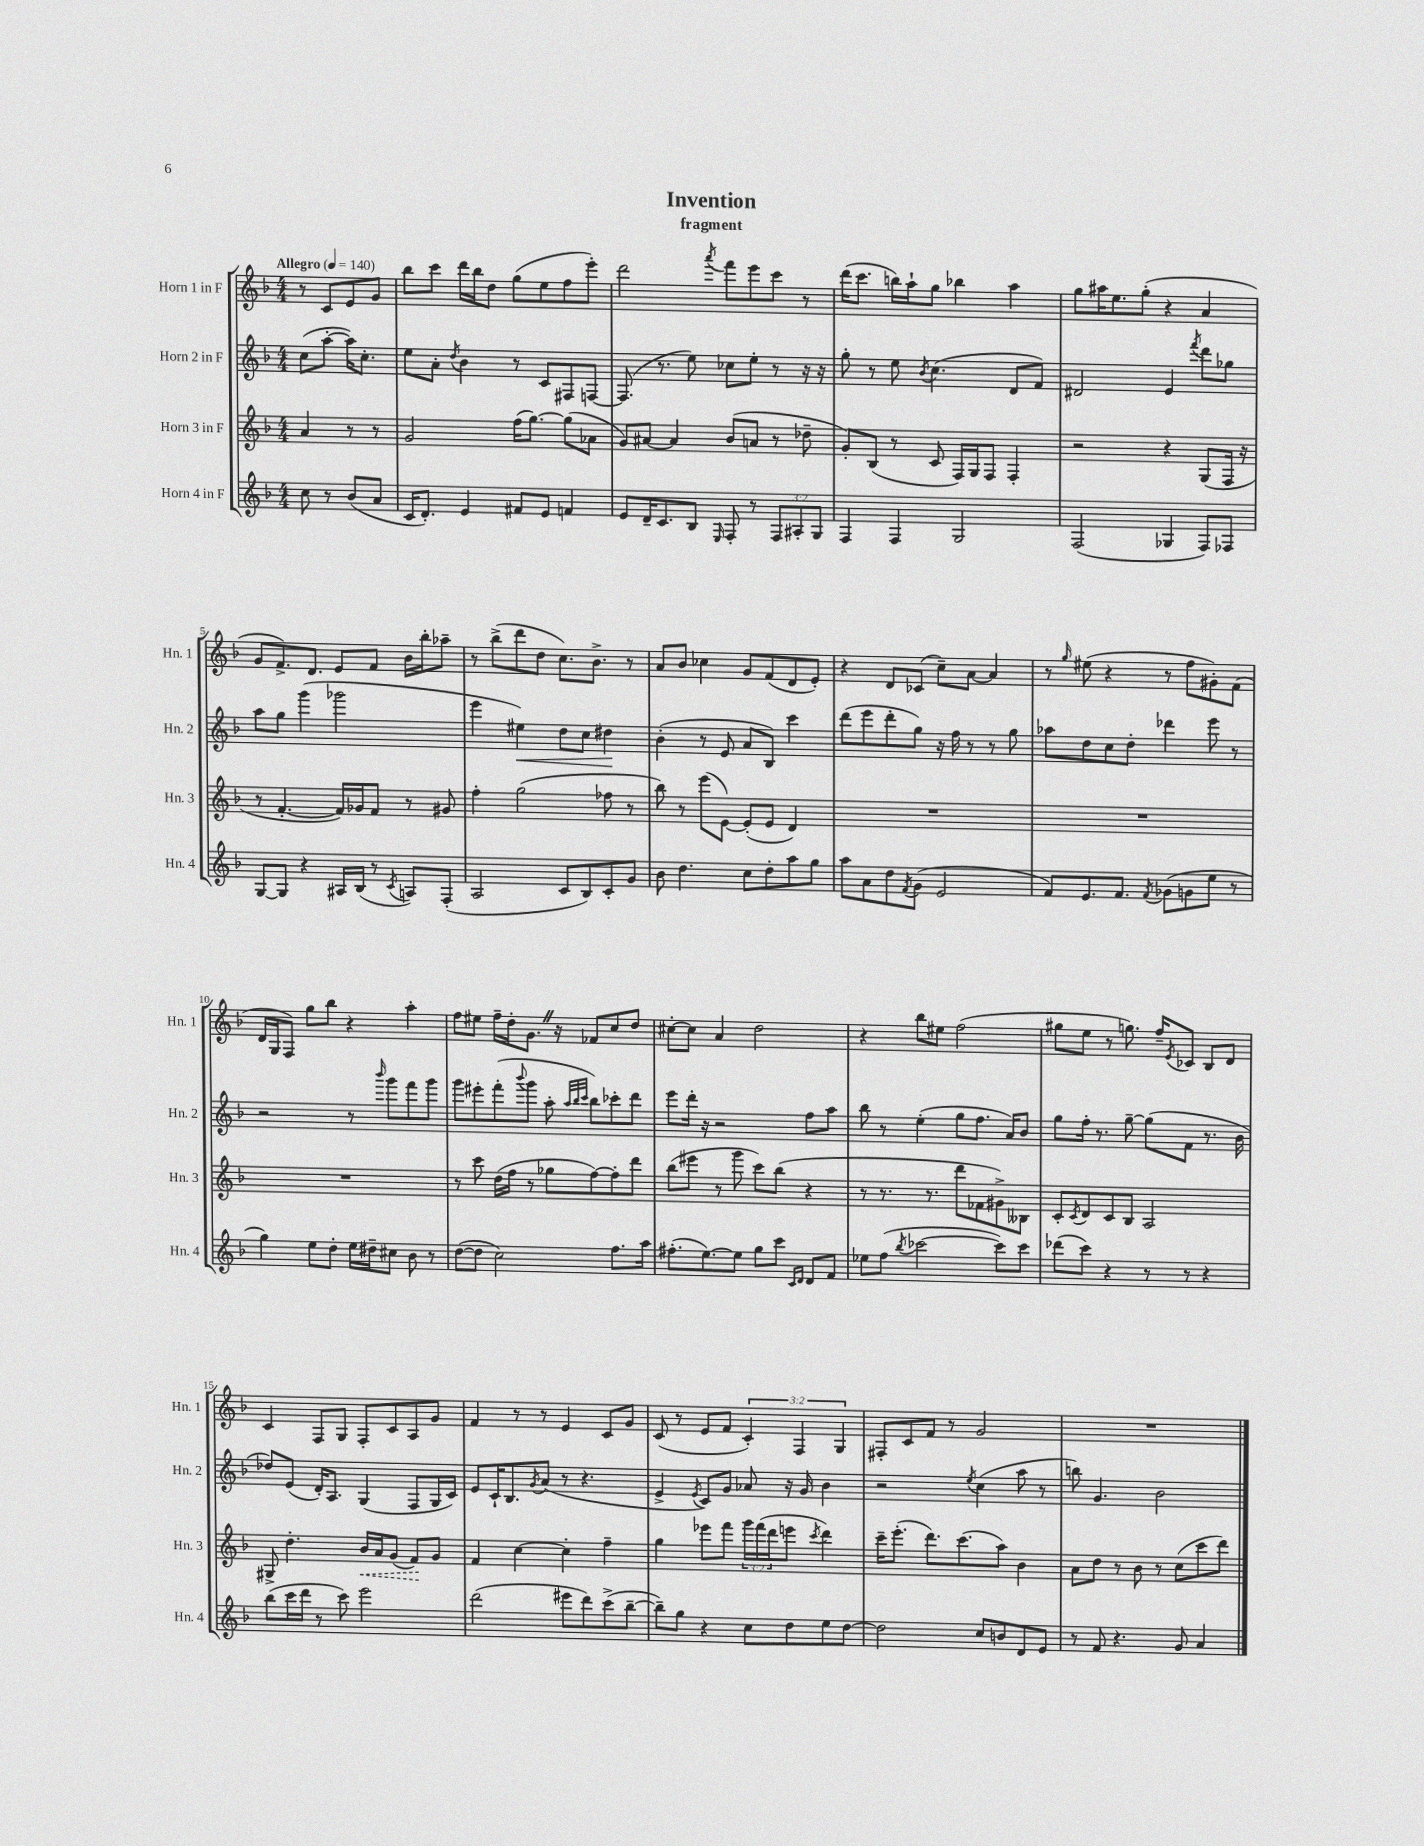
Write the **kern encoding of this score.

**kern	**kern	**dynam	**kern	**dynam	**kern
*part4	*part3	*part3	*part2	*part2	*part1
*staff4	*staff3	*staff3	*staff2	*staff2	*staff1
*I"Horn 4 in F	*I"Horn 3 in F	*	*I"Horn 2 in F	*	*I"Horn 1 in F
*I'Hn. 4	*I'Hn. 3	*	*I'Hn. 2	*	*I'Hn. 1
*clefG2	*clefG2	*	*clefG2	*	*clefG2
*k[b-]	*k[b-]	*	*k[b-]	*	*k[b-]
*M4/4	*M4/4	*	*M4/4	*	*M4/4
*MM140	*MM140	*	*MM140	*	*MM140
=	=	=	=	=	=
!	!	!	!	!	!LO:TX:a:B:t=Allegro
8cc\	4a/	.	(8cc\L	.	8r
8r	.	.	[8aa'\J	.	8c/L
(8b-/L	8r	.	16aa\KL])	.	8e/
.	.	.	8.cc'\J	.	.
8a/J	8r	.	.	.	8g/J
=1	=1	=1	=1	=1	=1
16c/KL	2g/	.	8ee\L	.	8bb-\L
8.d'/J)	.	.	.	.	.
.	.	.	8a'\J	.	8ccc\J
.	.	.	8qdd/	.	.
4e/	.	.	4b-\	.	16ddd\LL
.	.	.	.	.	16bb-\J
.	.	.	.	.	8dd\J
8f#X/L	(16ff\KL	.	8r	.	(8gg\L
.	[8.gg\J)	.	.	.	.
8e/J	.	.	8c/L	.	8ee\
4fn/	(8gg\L]	.	8F#X/	.	8ff\
.	8a-X\J	.	[8Fn/J	.	8eee'\J)
=2	=2	=2	=2	=2	=2
8e/L	8g/L)	.	(8.F/]	.	2ddd\
16d~/K	[8a#X/J	.	.	.	.
8.c/	.	.	8.r	.	.
.	4a#/]	.	.	.	.
8B-/J	.	.	8ee\)	.	.
16qqE/	.	.	.	.	8qaaa/
8F'/	(8b-/L	.	8cc-X\L	.	8fff\L
8r	8an/J	.	8ee'\J	.	8eee\
12F/L	8r	.	8r	.	8ccc\J
12A#X'/	.	.	.	.	.
.	8dd-X~\	.	16r	.	8r
12G/J	.	.	.	.	.
.	.	.	16r	.	.
=3	=3	=3	=3	=3	=3
4F/	8g'/L)	.	8gg'\	.	(16ddd\KL
.	.	.	.	.	8.ccc\J
.	(8B-/J	.	8r	.	.
4F/	8r	.	8ee\	.	16bbn\LL)
.	.	.	.	.	16aa`\J
.	.	.	8qb-/	.	.
.	8c/	.	(4.cc\	.	8gg\J
2G/	16F/LL)	.	.	.	4bb-X\
.	16G/J	.	.	.	.
.	8F/J	.	.	.	.
.	4F'/	.	8d/L	.	4aa\
.	.	.	8f/J)	.	.
=4	=4	=4	=4	=4	=4
(2F/	2r	.	2d#X/	.	8gg\L
.	.	.	.	.	16aa#X\K
.	.	.	.	.	8.ee\
.	.	.	.	.	(8gg'\J
4G-X/	4r	.	4e/	.	4r
.	.	.	8qfff/	.	.
8F/L)	(8G/L	.	8ddd\L	.	4a/
8F-X/J	16F/Jk	.	8gg-X\J	.	.
.	16r	.	.	.	.
!!LO:LB:g=z
=5	=5	=5	=5	=5	=5
[8G/L	8r	.	8aa\L	.	8g/L
8G/J]	[4.f'/	.	8gg\J	.	8.f^/)
4r	.	.	(4ggg\	.	.
.	.	.	.	.	8.d/J
16A#X/LL	16f/LL])	.	2ggg-X\	.	8e/L
(16B-/JJ	16g-X/J	.	.	.	.
8r	8f/J	.	.	.	8f/J
8qc/	.	.	.	.	.
8An/L)	8r	.	.	.	16b-\LL
.	.	.	.	.	16bb-'\J
(8F'/J	8g#X/	.	.	.	8aa-X~\J
=6	=6	=6	=6	=6	=6
2A/	4ff'\	.	4eee\	.	8r
.	.	.	.	.	(8bb-^\L
!	!	!	!	!LO:HP:b	!
.	(2gg\	.	4ee#X\)	<	8ddd\
.	.	.	.	.	8dd\J
8c/L	.	.	8dd\L	.	8.cc\L)
8B-/)	.	.	8cc\J	.	.
.	.	.	.	.	8.b-^\J
8c'/	8ff-X\	.	4dd#X\	.	.
8g/J	8r	.	.	.	8r
.	.	.	.	[	.
=7	=7	=7	=7	=7	=7
8b-\	8bb-\)	.	(4b-'\	.	8a/L
4.dd\	8r	.	.	.	8b-/J
.	(8eee\L	.	8r	.	4cc-X\
.	[8e\J)	.	8e/	.	.
8cc\L	(8e'/L]	.	8a/L	.	8g/L
8dd'\	8e/J	.	8B-/J)	.	(8f/
8aa\	4d/)	.	4ccc\	.	8d/
8gg\J	.	.	.	.	8e'/J)
=8	=8	=8	=8	=8	=8
8aa\L	1r	.	(8ddd\L	.	4r
8a\	.	.	8eee\	.	.
8dd\	.	.	8ddd'\	.	8d/L
8qf/	.	.	.	.	.
(8g\J	.	.	8gg\J)	.	(8c-X/J
2e/	.	.	16r	.	8cc~\L)
.	.	.	16ff\	.	.
.	.	.	8r	.	[8a\J
.	.	.	8r	.	4a/]
.	.	.	8gg\	.	.
=9	=9	=9	=9	=9	=9
8f/L)	1r	.	8aa-X\L	.	8r
.	.	.	.	.	16qqgg/
8.e/	.	.	8dd\	.	(8ee#X\
.	.	.	8cc\	.	4r
8.f/J	.	.	.	.	.
.	.	.	8dd'\J	.	.
8qf/	.	.	.	.	.
(8g-X\L	.	.	4ddd-X\	.	8r
8gn\	.	.	.	.	8ff\L
8ee\J	.	.	8eee\	.	8g#X'\)
8r	.	.	8r	.	(8f\J
!!LO:LB:g=z
=10	=10	=10	=10	=10	=10
4gg\)	1r	.	2r	.	16d/LL
.	.	.	.	.	16G/J
.	.	.	.	.	8F/J)
8ee\L	.	.	.	.	8gg\L
8dd'\J	.	.	.	.	8bb-\J
16ee\LL	.	.	8r	.	4r
16dd#X~\J	.	.	.	.	.
.	.	.	16qqbbb-/	.	.
8cc#X\J	.	.	8ggg\L	.	.
8b-\	.	.	8fff\	.	4aa'\
8r	.	.	8ggg\J	.	.
=11	=11	=11	=11	=11	=11
([8dd\L	8r	.	8ggg\L	.	8ff\L
8dd\J]	8ccc\	.	8eee#X'\	.	8ee#X\J
2cc\)	(16dd\LL	.	(8fff'\	.	16ff~\LL
.	16ff\JJ	.	.	.	16dd'\J
.	.	.	8qqbbb-/	.	.
.	8r	.	8ggg\J	.	8.gZ\J
.	8gg-X\L	.	8aa'\	.	.
.	.	.	.	.	16r
.	.	.	32qqaa/LLL	.	.
.	.	.	32qqbb-/	.	.
.	.	.	32qqccc/JJJ	.	.
.	[8ff\)	.	8bb-\L)	.	8f-X/L
8.ff\L	8ff'\]	.	8ccc-X'\	.	8cc/
.	8ddd\J	.	8ddd\J	.	8dd/J
16aa\Jk	.	.	.	.	.
=12	=12	=12	=12	=12	=12
(8.ff#X'\L	(8bb-\L	.	8eee\L	.	[8cc#X'\L
.	8eee#X\J	.	16ddd'\Jk	.	8cc#\J]
[8.ee\)	.	.	16r	.	.
.	8r	.	2r	.	4a/
8ee\J]	8ggg\	.	.	.	.
8gg\L	8ccc\L)	.	.	.	2dd\
8ccc\J	(8bb-\J	.	.	.	.
16qqc/LL	.	.	.	.	.
16qqd/JJ	.	.	.	.	.
8d/L	4r	.	8ff\L	.	.
8f/J	.	.	8aa\J	.	.
=13	=13	=13	=13	=13	=13
8ee-X\L	8r	.	8bb-\	.	4r
(8ff\J	8.r	.	8r	.	.
8qbb-/	.	.	.	.	.
[2ccc-X\	.	.	(4ee'\	.	8bb-\L
.	8.r	.	.	.	.
.	.	.	.	.	8ee#X\J
.	8ddd\L	.	8gg\L	.	(2ff\
.	8f-X\	.	8.ff\J	.	.
8ccc-\L])	8g#X^\)	.	.	.	.
.	.	.	16a/KL)	.	.
8ccc-\J	8B--X\J	.	8b-/J	.	.
=14	=14	=14	=14	=14	=14
(8ddd-X\L	8c'/L	.	8gg\L	.	8gg#X\L
.	8qc/	.	.	.	.
8ccc\J)	8d/	.	16ff'\Jk	.	8ee\J
.	.	.	8.r	.	.
4r	8c/	.	.	.	8r
.	8B-/J	.	[8gg~\	.	8.ggn\)
8r	2A/	.	(8gg\L]	.	.
.	.	.	.	.	16ff~/KL
.	.	.	.	.	8qe/
8r	.	.	8f\J	.	8c-X/J
4r	.	.	8.r	.	8B-/L
.	.	.	.	.	8d/J
.	.	.	16b-\	.	.
!!LO:LB:g=z
=15	=15	=15	=15	=15	=15
(8bb-\L	8G#X^/	.	8dd-X/L)	.	4c/
16ccc\L	4.dd'\	.	(8e/J	.	.
16ddd\JJ	.	.	.	.	.
8r	.	.	16d'/KL)	.	8F/L
.	.	.	8.A/J	.	.
8ccc\)	.	.	.	.	8G/J
!	!	!LO:HP:b	!	!	!
2eee\	16b-/LL	<	(4G/	.	8F'/L
.	16a/J	.	.	.	.
.	(8g/J	.	.	.	8c/
.	8f/L)	.	8F/L	.	8A/
.	8g/J	[	16G/L	.	8g/J
.	.	.	16c/JJ)	.	.
=16	=16	=16	=16	=16	=16
(2ddd\	4f/	.	8e/L	.	4f/
.	.	.	16c`/K	.	.
.	.	.	8.B-/	.	.
.	[4cc\	.	.	.	8r
.	.	.	8qg/	.	.
.	.	.	(8a/J	.	8r
8eee#X\L	4cc'\]	.	8r	.	4e/
8ddd\)	.	.	4.r	.	.
(8ccc^\	4ff~\	.	.	.	8c/L
[8bb-~\J	.	.	.	.	8g/J
=17	=17	=17	=17	=17	=17
8bb-~\L])	4gg\	.	4e^/	.	(8c/
8gg\J	.	.	.	.	8r
.	.	.	8qe/	.	.
4r	8eee-X\L	.	8c/L)	.	8e/L
.	8fff\J	.	8g/J	.	8f/J
8cc\L	24ggg\LL	.	8a-X/	.	6c'/)
.	(24fff\	.	.	.	.
.	24ddd\J	.	.	.	.
8dd\	8eeen\J	.	16r	.	.
.	.	.	.	.	6F/
.	.	.	16g/	.	.
.	8qccc/	.	.	.	.
8ee\	4ddd\)	.	4b-\	.	.
.	.	.	.	.	6G/
[8dd\J	.	.	.	.	.
=18	=18	=18	=18	=18	=18
2dd\]	16ccc~\KL	.	2r	.	8F#X'/L
.	(8.eee'\J	.	.	.	.
.	.	.	.	.	8c/
.	8.ddd\L)	.	.	.	8f/J
.	.	.	.	.	8r
.	(8.ccc\	.	.	.	.
.	.	.	8qee/	.	.
8cc/L	.	.	(4cc\	.	2g/
8bn/	8aa\J)	.	.	.	.
8d/	4b-\	.	8aa\	.	.
8e/J	.	.	8r	.	.
=19	=19	=19	=19	=19	=19
8r	8a\L	.	8bbn\)	.	1r
8f/	8dd\J	.	4.g/	.	.
4.r	8r	.	.	.	.
.	8b-\	.	.	.	.
.	8r	.	2b-\	.	.
8g/	(8cc\L	.	.	.	.
4a/	8ccc\	.	.	.	.
.	8ddd\J)	.	.	.	.
==	==	==	==	==	==
*-	*-	*-	*-	*-	*-
